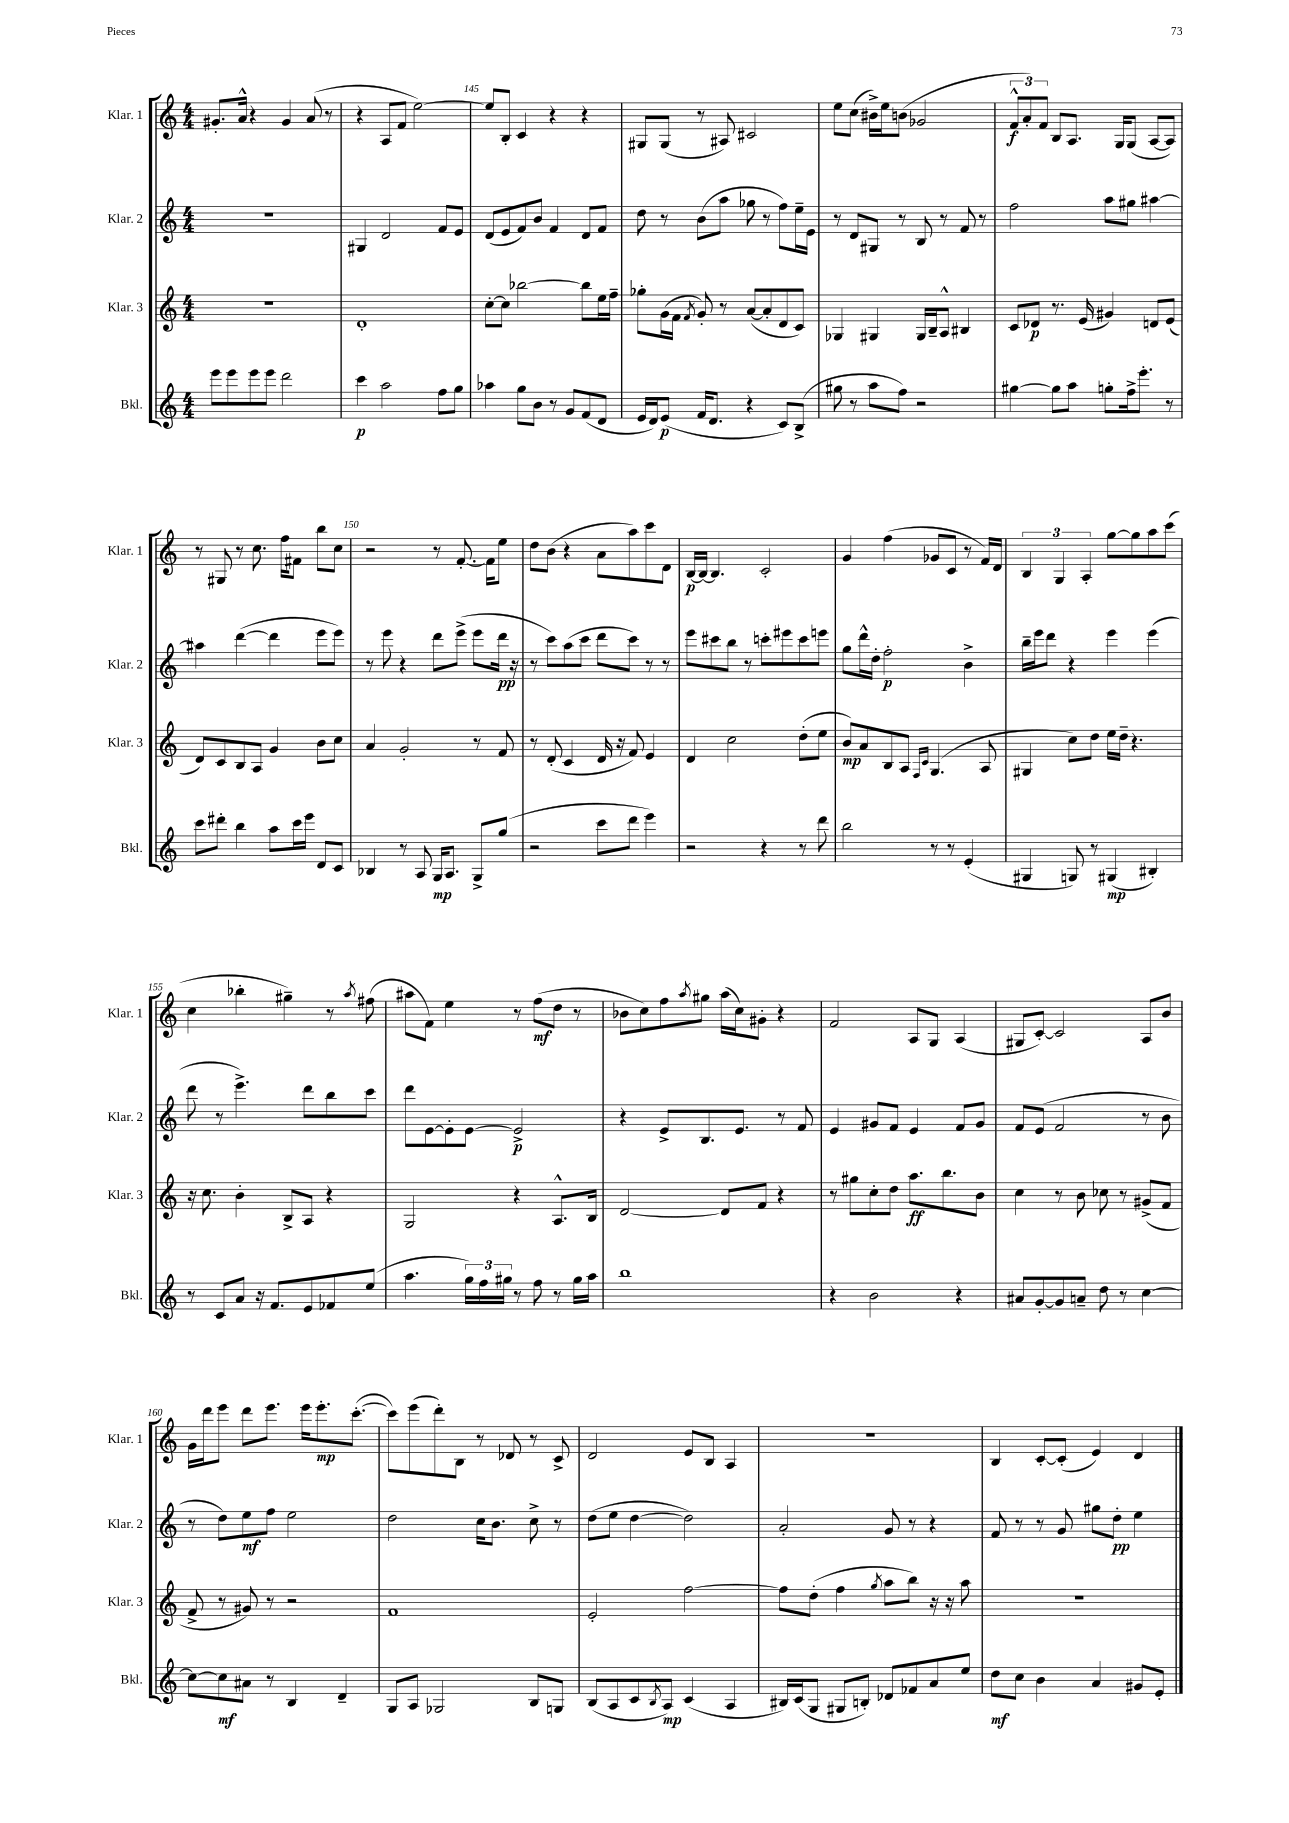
<<
\new StaffGroup <<
\new Staff = "s0" \with { instrumentName = "Klar. 1" shortInstrumentName = "Klar. 1" } {
    \clef treble \key c \major \numericTimeSignature \time 4/4
    gis'8.-. a'16-^ r4 gis'4 a'8( r8 |
    r4 a8 f'8 e''2~) |
    e''8 b8-. c'4 r4 r4 |
    gis8 gis8( r8 ais8) cis'2 |
    e''8 c''8( bis'16->) e''16 b'8( ges'2 |
    \tuplet 3/2 { f'8-^\f a'8-.) f'8 } b8 a8. g16 g8( a8~ a8) |
    r8 gis8 r8 c''8. f''16 fis'8 b''8 c''8 |
    r2 r8 f'8.~-. f'16 e''8 |
    d''8 b'8( r4 a'8 a''8) c'''8 d'8 |
    b16~\p b16~ b4. c'2-. |
    g'4 f''4( ges'8 c'8 r8 f'16) d'16 |
    \tuplet 3/2 { b4 g4 a4-. } g''8~ g''8 a''8 c'''8( |
    c''4 bes''4-. gis''4--) r8 \acciaccatura { a''8 } fis''8( |
    ais''8 f'8) e''4 r8 f''8\mf( d''8 r8 |
    bes'8 c''8) f''8 \acciaccatura { a''8 } gis''8 a''16( c''16) gis'8-. r4 |
    f'2 a8 g8 a4( |
    gis8 c'8~-.) c'2 a8 b'8 |
    g'16 d'''16 e'''8 d'''8 e'''8. e'''16 e'''8.-.\mp c'''8.~-.( |
    c'''8) e'''8( d'''8-.) b8 r8 des'8 r8 c'8-> |
    d'2 e'8 b8 a4 |
    r1 |
    b4 c'8~-. c'8-.( e'4) d'4 \bar "|." |
}
\new Staff = "s1" \with { instrumentName = "Klar. 2" shortInstrumentName = "Klar. 2" } {
    \clef treble \key c \major \numericTimeSignature \time 4/4
    R1 |
    gis4 d'2 f'8 e'8 |
    d'8( e'8 f'8) b'8 f'4 d'8 f'8 |
    d''8 r8 b'8( a''8 ges''8 r8 f''8) e''16-- e'16 |
    r8 d'8 gis8 r8 b8 r8 f'8 r8 |
    f''2 a''8 gis''8 ais''4~ |
    ais''4 d'''4~( d'''4 e'''8 e'''8) |
    r8 e'''8 r4 d'''8 e'''8->( e'''8 d'''16\pp r16 |
    r8 c'''8) a''8( c'''8 d'''8 c'''8) r8 r8 |
    e'''8 cis'''8 b''8 r8 c'''8-. eis'''8 c'''8 e'''8 |
    g''8 d'''16-^ d''16-. f''2-.\p b'4-> |
    b''16-- e'''16 d'''8 r4 e'''4 e'''4( |
    d'''8 r8 e'''4.->) d'''8 b''8 c'''8 |
    d'''8 e'8~ e'8-. e'8~ e'2->\p |
    r4 e'8-> b8. e'8. r8 f'8 |
    e'4 gis'8 f'8 e'4 f'8 gis'8 |
    f'8 e'8( f'2 r8 b'8 |
    r8 d''8) e''8\mf f''8 e''2 |
    d''2 c''16 b'8. c''8-> r8 |
    d''8( e''8 d''4~ d''2) |
    a'2-. g'8 r8 r4 |
    f'8 r8 r8 g'8 gis''8 d''8-.\pp e''4 \bar "|." |
}
\new Staff = "s2" \with { instrumentName = "Klar. 3" shortInstrumentName = "Klar. 3" } {
    \clef treble \key c \major \numericTimeSignature \time 4/4
    r1 |
    d'1-. |
    c''8~-. c''8 bes''2~ bes''8 e''16 f''16-- |
    ges''8-. g'16( f'16 \acciaccatura { f'8 } g'8-.) r8 a'8~( a'8-. d'8 c'8) |
    ges4 gis4 gis16 b16-- a8-^ bis4 |
    c'8 des'8\p r8. e'16( gis'4) d'8 e'8( |
    d'8) c'8 b8 a8 g'4 b'8 c''8 |
    a'4 g'2-. r8 f'8 |
    r8 d'8-.( c'4 d'16 r16 f'8) e'4 |
    d'4 c''2 d''8-.( e''8 |
    b'8\mp) a'8 b8 a8 \grace { f16 c'16 } g4.( a8 |
    gis4 c''8) d''8 e''16 d''16-- r4. |
    r16 c''8. b'4-. b8-> a8 r4 |
    g2 r4 a8.-^ b16 |
    d'2~ d'8 f'8 r4 |
    r8 gis''8 c''8-. d''8 a''8.\ff b''8. b'8 |
    c''4 r8 b'8 ces''8 r8 gis'8->( f'8 |
    f'8-> r8 gis'8) r8 r2 |
    f'1 |
    e'2-. f''2~ |
    f''8 d''8-.( f''4 \acciaccatura { g''8 } a''8 b''8) r16 r16 a''8 |
    R1 \bar "|." |
}
\new Staff = "s3" \with { instrumentName = "Bkl." shortInstrumentName = "Bkl." } {
    \clef treble \key c \major \numericTimeSignature \time 4/4
    e'''8 e'''8 e'''8 e'''8 d'''2 |
    c'''4\p a''2 f''8 g''8 |
    aes''4 g''8 b'8 r8 g'8 f'8( d'8 |
    e'16 d'16) e'8\p( f'16 d'8. r4 c'8) b8->( |
    gis''8 r8 a''8 f''8) r2 |
    gis''4~ gis''8 a''8 g''8-. f''16-> e'''8.-. r8 |
    c'''8 dis'''8-. b''4 a''8 c'''16 e'''16 d'8 c'8 |
    bes4 r8 a8 g16\mp a8. g8-> g''8( |
    r2 c'''8 d'''8 e'''4) |
    r2 r4 r8 d'''8 |
    b''2 r8 r8 e'4-.( |
    gis4 g8) r8 gis4\mp( bis4-.) |
    r8 c'8 a'8 r16 f'8. e'8 fes'8 e''8( |
    a''4. \tuplet 3/2 { g''16) f''16 gis''16 } r8 f''8 r8 gis''16 a''16 |
    b''1 |
    r4 b'2 r4 |
    ais'8 g'8~-. g'8 a'8-- d''8 r8 c''4~ |
    c''8~ c''8\mf ais'8 r8 b4 d'4-- |
    g8 a8 ges2 b8 g8 |
    b8( a8 c'8 \acciaccatura { b8 } a8\mp) c'4( a4 |
    bis16) c'16( g8 gis8 b8-.) des'8 fes'8 a'8 e''8 |
    d''8\mf c''8 b'4 a'4 gis'8 e'8-. \bar "|." |
}
>>
>>
\layout { \context { \Score currentBarNumber = #143 \override BarNumber.break-visibility = ##(#f #t #t) barNumberVisibility = #(every-nth-bar-number-visible 5) } }
